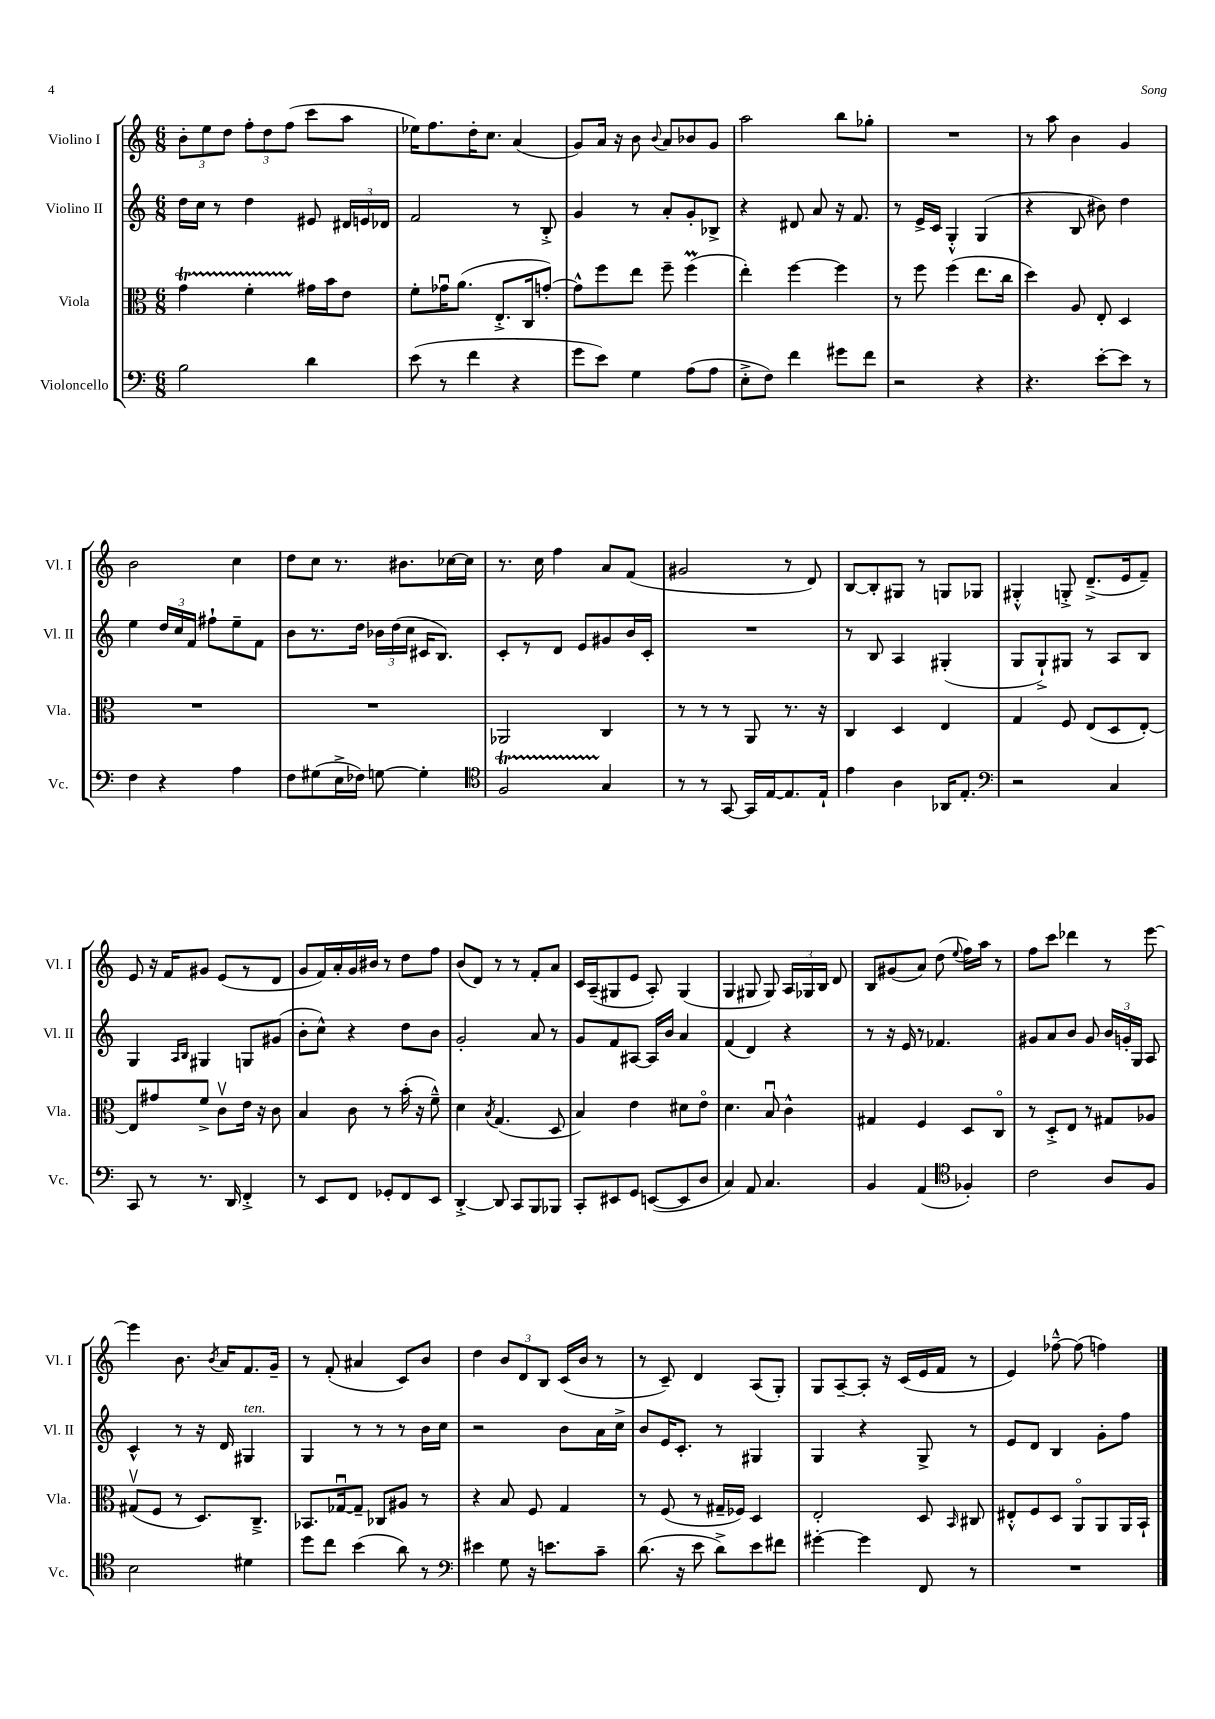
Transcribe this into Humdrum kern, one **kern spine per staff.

**kern	**kern	**kern	**kern
*staff4	*staff3	*staff2	*staff1
*clefF4	*clefC3	*clefG2	*clefG2
*k[]	*k[]	*k[]	*k[]
*M6/8	*M6/8	*M6/8	*M6/8
2B	4g	16dd	12b'
.	.	16cc	.
.	.	.	12ee
.	.	8r	.
.	.	.	12dd
.	4f'	4dd	12ff'
.	.	.	12dd
.	.	.	(12ff
4d	16g#	8e#	8ccc
.	16b	.	.
.	8e	24d#	8aa
.	.	24e	.
.	.	24d-	.
=	=	=	=
(8e	8f'	2f	16ee-)
.	.	.	8.ff
8r	16g-u	.	.
.	(8.a	.	.
4f	.	.	16dd'
.	.	.	8.cc
.	8.E'^	.	.
4r	.	8r	(4a
.	16C	.	.
.	[8g')	8B'^	.
=	=	=	=
8g	8g^^]	4g	8g)
8e)	8ff	.	16a
.	.	.	16r
4G	8ee	8r	8b
.	.	.	8qqb
.	8ff~	8a'	8a
(8A	(4ff	8g'	8b-
8A	.	8B-^	8g
=	=	=	=
8E'^	4ee')	4r	2aa
8F)	.	.	.
4f	[4ff	8d#	.
.	.	8a	.
8g#	4ff]	16r	8bb
.	.	8.f	.
8f	.	.	8gg-'
=	=	=	=
2r	8r	8r	2.r
.	8ff	16e^	.
.	.	16c	.
.	(4ff	4G'^^	.
4r	8.ee	(4G	.
.	16cc	.	.
=	=	=	=
4.r	4dd)	4r	8r
.	.	.	8aa
.	8A	8B	4b
[8e'	8E'	8b#)	.
8e]	4D	4dd	4g
8r	.	.	.
=	=	=	=
4F	2.r	4ee	2b
4r	.	24dd	.
.	.	24cc	.
.	.	24f	.
.	.	8ff#`	.
4A	.	8ee~	4cc
.	.	8f	.
=	=	=	=
8F	2.r	8b	8dd
(8G#	.	8.r	8cc
16E^	.	.	8.r
16F-)	.	16dd	.
[8G	.	24b-	.
.	.	(24dd	.
.	.	.	8.b#
.	.	24cc	.
4G']	.	16c#	.
.	.	8.B)	.
.	.	.	[16cc-
.	.	.	16cc-]
=	=	=	=
*clefC4	*	*	*
2F	2AA-	8c'	8.r
.	.	8r	.
.	.	.	16cc
.	.	8d	4ff
.	.	8e	.
4G	4C	8g#	8a
.	.	16b	(8f
.	.	16c'	.
=	=	=	=
8r	8r	2.r	2g#
8r	8r	.	.
[8GG	8r	.	.
16GG]	8AA	.	.
[16E	.	.	.
8.E]	8.r	.	8r
.	.	.	8d)
16E`	16r	.	.
=	=	=	=
4e	4C	8r	[8B
.	.	8B	8B']
4A	4D	4A	8G#
.	.	.	8r
16AA-	4E	(4G#'	8G
8.E'	.	.	.
.	.	.	8G-
=	=	=	=
*clefF4	*	*	*
2r	4G	8G	4G#'^^
.	.	8G`^)	.
.	8F	8G#	8G'^
.	(8E	8r	(8.d~^
4C	8D	8A	.
.	.	.	16e
.	[8E')	8B	8f~)
=	=	=	=
8CC	8E]	4G	8e
8r	8g#	.	16r
.	.	.	16f
.	.	16qqA	.
.	.	16qqB	.
8.r	8f^	4G#	8g#
.	8cv	.	(8e
16DD	.	.	.
4FF'^	16e	8G	8r
.	16r	.	.
.	8c	(8g#	8d
=	=	=	=
8r	4B	8b'	8g
8EE	.	8cc^^)	16f)
.	.	.	16a'
8FF	8c	4r	16g
.	.	.	16b#
8GG-'	8r	.	8r
8FF	(16b'	8dd	8dd
.	16r	.	.
8EE	8f~^^)	8b	8ff
=	=	=	=
[4DD'^	4d	2g'	(8b
.	.	.	8d)
.	8qB	.	.
8DD]	(4.G	.	8r
8CC	.	.	8r
8BBB	.	8a	8f'
8BBB-	8D	8r	8a
=	=	=	=
8CC'	4B)	8g	16c
.	.	.	(16A~
8EE#	.	8f	8G#
8GG	4e	[8A#	8e
([8EE	.	16A#]	8A')
.	.	16b	.
8EE]	8d#	4a	(4G#
8D	8eo	.	.
=	=	=	=
4C)	4.d	(4f	4G
8AA	.	4d)	8G#
4.C	8Bu	.	8G#)
.	4c^^	4r	24A
.	.	.	24G-
.	.	.	24B
.	.	.	8d
=	=	=	=
4BB	4G#	8r	8B
.	.	16r	(8g#
.	.	16e	.
(4AA	4F	8r	8a)
.	.	4.f-	(8dd
*clefC4	*	*	*
.	.	.	8qqee
4F-')	8D	.	16ff)
.	.	.	16aa
.	8Co	.	8r
=	=	=	=
2c	8r	8g#	8ff
.	8D'^	8a	8ccc
.	8E	8b	4ddd-
.	8r	8g#	.
8A	8G#	24b	8r
.	.	24g'	.
.	.	24G	.
8F	8A-	8A	[8eee
=	=	=	=
2B	(8G#v	4c^^	4eee]
.	8F	.	.
.	8r	8r	8.b
.	8.D)	16r	.
.	.	.	8qb
.	.	16d	16a
4d#	.	4G#	8.f
.	8.C~^	.	.
.	.	.	16g~
=	=	=	=
8dd	8.BB-	4G	8r
8cc	.	.	(8f'
.	[16G-u	.	.
(4b	8G-~]	8r	4a#
.	8C-	8r	.
8a)	8A#	8r	8c)
8r	8r	16b	8b
.	.	16cc	.
=	=	=	=
*clefF4	*	*	*
4e#	4r	2r	4dd
8G	8B	.	12b
.	.	.	12d
16r	8F	.	.
.	.	.	12B
8.e	.	.	.
.	4G	8b	(16c
.	.	.	16b
8c~	.	16a	8r
.	.	16cc^	.
=	=	=	=
(8.d	8r	8b	8r
.	(8F	16e	8c~)
16r	.	8.c'	.
8e	8r	.	4d
8d^)	16G#~	8r	.
.	16F-)	.	.
8e	4D	4G#	(8A
8f#	.	.	8G')
=	=	=	=
[4g#'	2E'	4G	8G
.	.	.	[8A~
4g#]	.	4r	8A']
.	.	.	16r
.	.	.	(16c
8FF	8D	8G^	16e
.	.	.	16f
.	16qqBB	.	.
8r	8C#	8r	8r
=	=	=	=
2.r	8E#'^^	8e	4e)
.	8F	8d	.
.	8D	4B	[8ff-~^^
.	8AAo	.	(8ff-]
.	8AA	8g'	4ff)
.	16AA	8ff	.
.	16BB`	.	.
==	==	==	==
*-	*-	*-	*-
